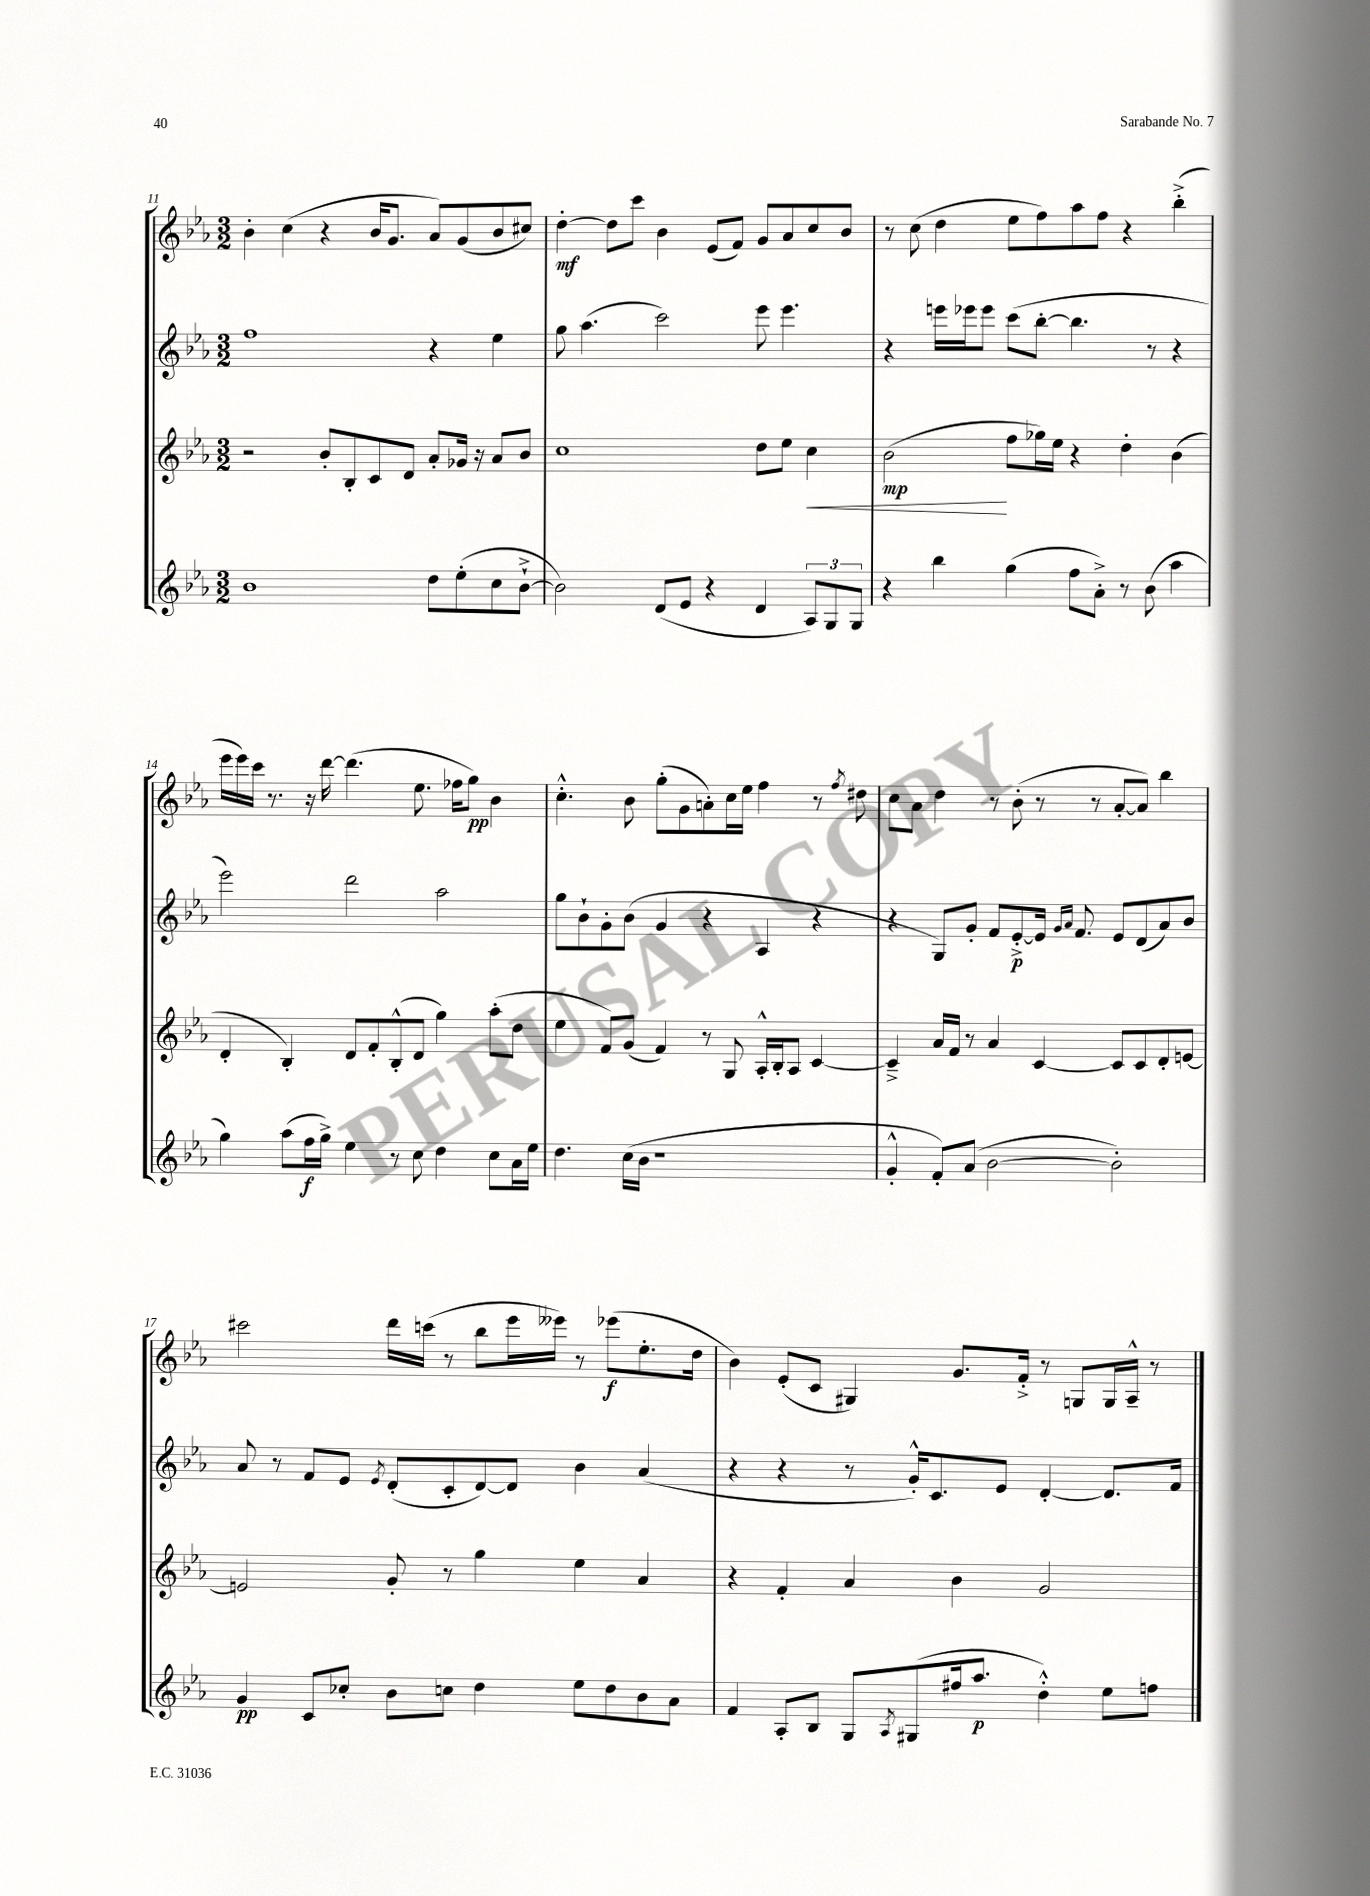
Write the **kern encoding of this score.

**kern	**kern	**kern	**kern
*staff4	*staff3	*staff2	*staff1
*clefG2	*clefG2	*clefG2	*clefG2
*k[b-e-a-]	*k[b-e-a-]	*k[b-e-a-]	*k[b-e-a-]
*M3/2	*M3/2	*M3/2	*M3/2
1b-	2r	1ff	4b-'
.	.	.	(4cc
.	8b-'	.	4r
.	8B-'	.	.
.	8c	.	16b-
.	.	.	8.g
.	8d	.	.
8dd	8a-'	4r	8a-)
(8ee-'	16g-	.	(8g
.	16r	.	.
8cc	8a-	4ee-	8b-
[8b-`^	8b-	.	8cc#)
=	=	=	=
2b-])	1cc	8gg	[4dd'
.	.	(4.aa-	.
.	.	.	8dd]
.	.	.	8ccc
(8d	.	2ccc)	4b-
8e-	.	.	.
4r	.	.	(8e-
.	.	.	8f)
4d	8dd	8eee-	8g
.	8ee-	4.eee-	8a-
12A-)	4cc	.	8cc
12G	.	.	.
.	.	.	8b-
12G	.	.	.
=	=	=	=
4r	(2b-	4r	8r
.	.	.	(8cc
4bb-	.	16eee	4dd
.	.	16eee-	.
.	.	8eee-	.
(4gg	8ff	(8ccc	8ee-
.	16gg-)	[8bb-'	8ff)
.	16ee-	.	.
8ff	4r	4.bb-]	8aa-
8a-'^)	.	.	8ff
8r	4dd'	.	4r
(8b-	.	8r	.
4aa-	(4b-	4r	(4bb-'^
=	=	=	=
4gg)	4d'	2eee-)	16eee-
.	.	.	16eee-)
.	.	.	16ccc
.	.	.	8.r
(8aa-	4B-')	.	.
16ff	.	.	16r
16gg^)	.	.	[16ddd
4ee-	8d	2ddd	(4.ddd]
.	8f'	.	.
8r	(8B-'^^	.	.
8cc	8d	.	8.ee-
4dd	4gg)	2aa-	.
.	.	.	16ff-
.	.	.	8gg)
8cc	(8aa-'	.	4b-
16a-	8dd	.	.
16ee-	.	.	.
=	=	=	=
4.dd	4ee-	8gg	4.cc'^^
.	.	8b-`	.
.	8f)	8g'	.
(16cc	(8g	(8b-	8b-
16b-	.	.	.
1r	4f)	4g	(8gg'
.	.	.	8g
.	8r	4r	8a')
.	8G	.	16cc
.	.	.	16ee-
.	16A-'^^	4A-	4ff
.	16B-'	.	.
.	8A-	.	.
.	[4c	4r	8r
.	.	.	8qff
.	.	.	8dd#
=	=	=	=
4g'^^	4c~^]	4r	8cc
.	.	.	8a-
8f')	16a-	8G)	4dd
.	16f	.	.
(8a-	8r	8g'	.
[2b-	4a-	8f	8r
.	.	[8e-'^	(8b-'
.	[4c	16e-]	8r
.	.	16qqg	.
.	.	16qqa-	.
.	.	8.f	.
.	.	.	8r
2b-'])	8c]	8e-	[8a-'
.	8c	(8d	8a-])
.	8d'	8a-)	4bb-
.	[8e	8b-	.
=	=	=	=
4g	2e]	8a-	2ccc#
.	.	8r	.
8c	.	8f	.
8cc-'	.	8e-	.
.	.	8qe-	.
8b-	8g'	(8d'	16ddd
.	.	.	(16ccc
8cc	8r	8c'	8r
4dd	4gg	[8d)	8bb-
.	.	8d]	16eee-
.	.	.	16eee--)
8ee-	4ee-	4b-	8r
8dd	.	.	(8eee-
8b-	4a-	(4a-	8.ee-'
8a-	.	.	.
.	.	.	16dd
=	=	=	=
4f	4r	4r	4b-)
8A-'	4f'	4r	(8e-'
8B-	.	.	8c
8G	4a-	8r	4G#)
8qA-	.	.	.
(8G#	.	16g'^^)	.
.	.	8.c	.
16ff#	4b-	.	8.g
8.aa-	.	.	.
.	.	8e-	.
.	.	.	16f'^
4dd'^^)	2g	[4d'	8r
.	.	.	8G
8ee-	.	8.d]	16G
.	.	.	16A-~^^
8ff	.	.	8r
.	.	16f	.
==	==	==	==
*-	*-	*-	*-
